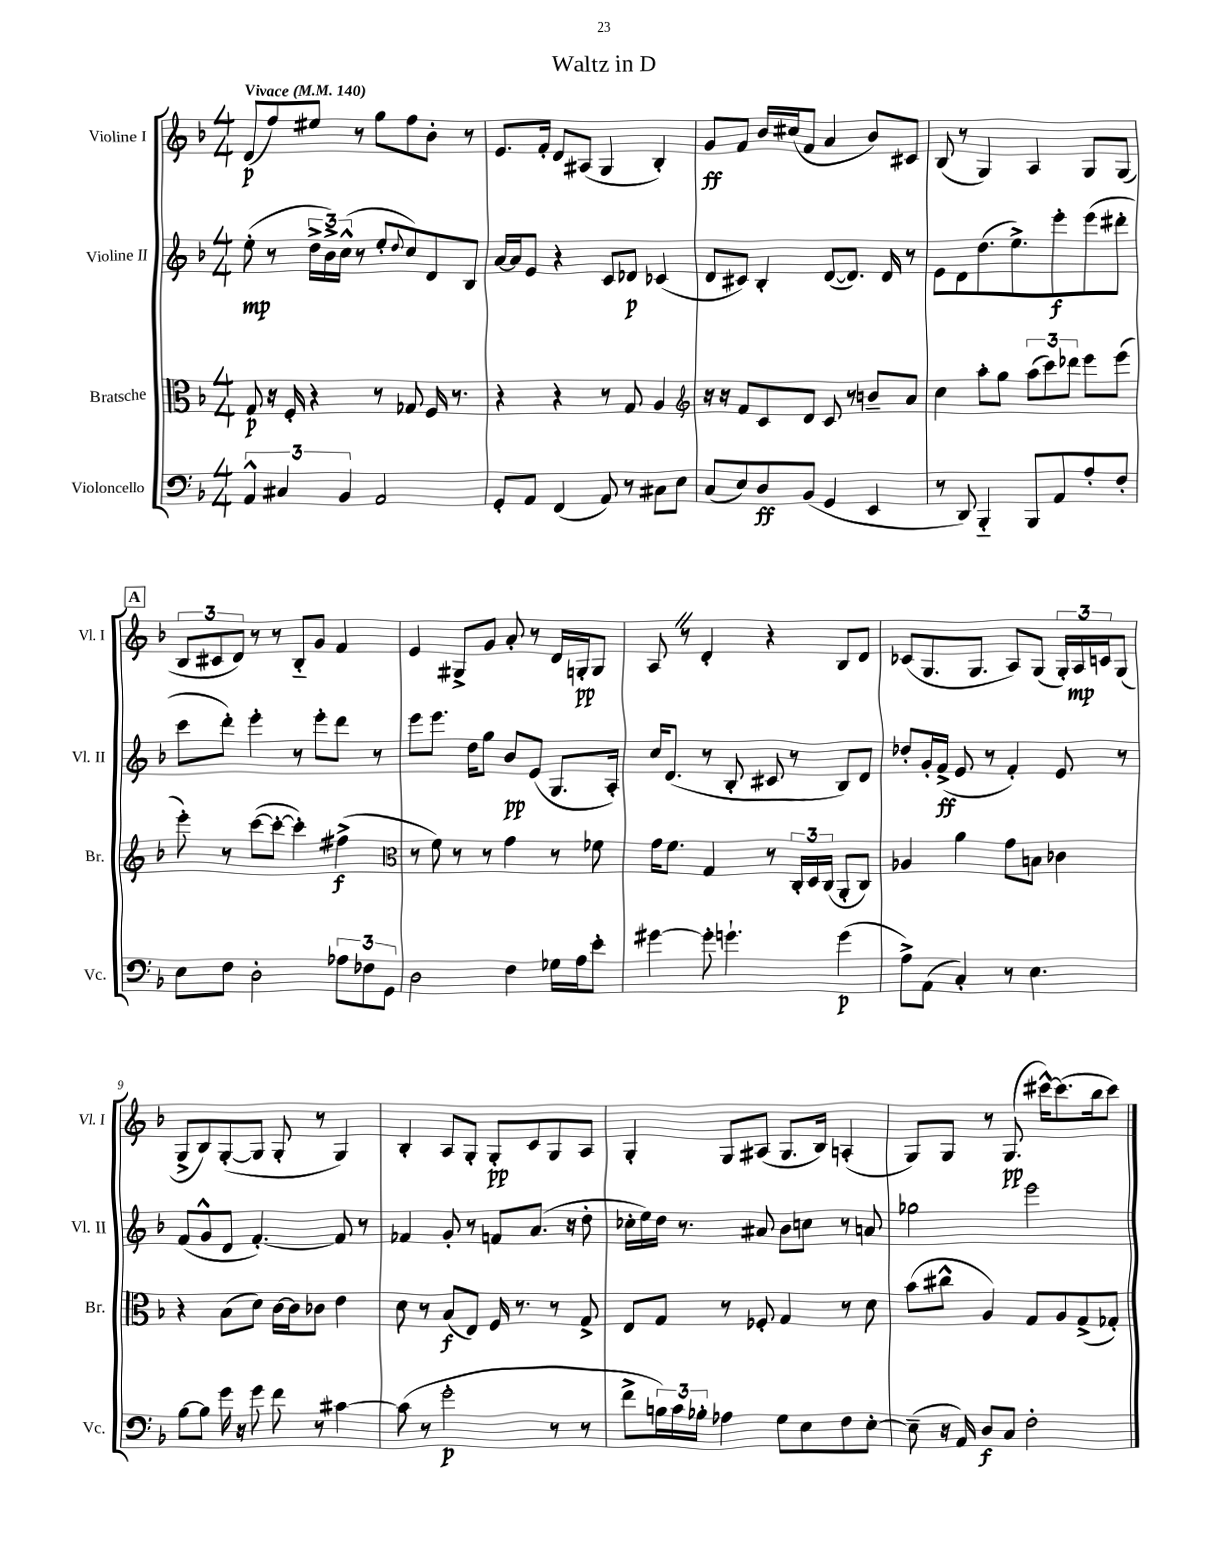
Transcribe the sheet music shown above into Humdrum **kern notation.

**kern	**dynam	**kern	**dynam	**kern	**dynam	**kern	**dynam
*part4	*part4	*part3	*part3	*part2	*part2	*part1	*part1
*staff4	*staff4	*staff3	*staff3	*staff2	*staff2	*staff1	*staff1
*I"Violoncello	*	*I"Bratsche	*	*I"Violine II	*	*I"Violine I	*
*I'Vc.	*	*I'Br.	*	*I'Vl. II	*	*I'Vl. I	*
*clefF4	*	*clefC3	*	*clefG2	*	*clefG2	*
*k[b-]	*	*k[b-]	*	*k[b-]	*	*k[b-]	*
*M4/4	*	*M4/4	*	*M4/4	*	*M4/4	*
*MM140	*	*MM140	*	*MM140	*	*MM140	*
=1	=1	=1	=1	=1	=1	=1	=1
!	!	!	!	!	!	!LO:TX:a:B:t=Vivace	!
6AA^^/	.	8G/	p	(8ee'\	mp	(8d/L	p
.	.	16r	.	8r	.	8ff/)	.
6C#X/	.	.	.	.	.	.	.
.	.	16F'/	.	.	.	.	.
.	.	4r	.	24dd^\LL	.	8ee#X/J	.
.	.	.	.	24b-^\)	.	.	.
6BB-/	.	.	.	(24cc^^\JJ	.	.	.
.	.	.	.	8r	.	8r	.
2AA/	.	8r	.	8ee'/L	.	8gg\L	.
.	.	.	.	8qqdd/	.	.	.
.	.	8G-X/	.	8cc/)	.	8ff\	.
.	.	16F/	.	8d/	.	8b-'\J	.
.	.	8.r	.	.	.	.	.
.	.	.	.	8B-/J	.	8r	.
=2	=2	=2	=2	=2	=2	=2	=2
8GG'/L	.	4r	.	[16a/LL	.	8.e/L	.
.	.	.	.	16a/J]	.	.	.
8AA/J	.	.	.	8e/J	.	.	.
.	.	.	.	.	.	16f'/Jk	.
(4FF/	.	4r	.	4r	.	8d/L	.
.	.	.	.	.	.	(8A#X/J	.
8AA/)	.	8r	.	8c/L	.	4G/	.
8r	.	8G/	.	8d-X/J	p	.	.
8C#X\L	.	4A/	.	(4c-X/	.	4B-'/)	.
8E\J	.	.	.	.	.	.	.
=3	=3	=3	=3	=3	=3	=3	=3
*	*	*clefG2	*	*	*	*	*
(8C/L	.	16r	.	8d/L	.	8g/L	ff
.	.	16r	.	.	.	.	.
8E/)	.	8f/L	.	8c#X/J)	.	8f/J	.
8D/	ff	8c/	.	4B-'/	.	16b-/LL	.
.	.	.	.	.	.	(16cc#X/J	.
(8BB-/J	.	8d/J	.	.	.	8f/J	.
4GG/	.	8c/	.	([8d/L	.	4a/	.
.	.	8r	.	8.d/J])	.	.	.
4EE/	.	8bn~/L	.	.	.	8b-/L)	.
.	.	.	.	16d/	.	.	.
.	.	8a/J	.	8r	.	8c#X/J	.
=4	=4	=4	=4	=4	=4	=4	=4
8r	.	4cc\	.	8e\L	.	(8B-/	.
8DD/)	.	.	.	8d\	.	8r	.
4BBB-/	.	8aa'\L	.	(8.dd\	.	4G/)	.
.	.	8gg\J	.	.	.	.	.
.	.	.	.	8.ee^\)	.	.	.
8BBB-/L	.	(12aa\L	.	.	.	4A/	.
.	.	12ccc\)	.	.	.	.	.
8AA/	.	.	.	8eee'\	f	.	.
.	.	12ddd-X\J	.	.	.	.	.
8A'/	.	8eee\L	.	(8eee\	.	8G/L	.
8F'/J	.	(8eee\J	.	8ddd#X'\J	.	(8G/J	.
!!LO:LB:g=z
!!LO:REH:place=s1:t=A
=5	=5	=5	=5	=5	=5	=5	=5
8E\L	.	8eee'\)	.	8ccc\L	.	12B-/L	.
.	.	.	.	.	.	12c#X/	.
8F\J	.	8r	.	8ddd'\J)	.	.	.
.	.	.	.	.	.	12d/J)	.
2D'\	.	([8ccc\L	.	4eee'\	.	8r	.
.	.	8ccc'\J_	.	.	.	8r	.
.	.	4ccc'\])	.	8r	.	8B-/L	.
.	.	.	.	8eee'\L	.	8g/J	.
12A-X\L	.	(4ff#X^\	f	8ddd\J	.	4f/	.
12F-X\	.	.	.	.	.	.	.
.	.	.	.	8r	.	.	.
12GG\J	.	.	.	.	.	.	.
=6	=6	=6	=6	=6	=6	=6	=6
*	*	*clefC3	*	*	*	*	*
2D\	.	8r	.	8eee\L	.	4e/	.
.	.	8f\)	.	8.eee\J	.	.	.
.	.	8r	.	.	.	8G#X^/L	.
.	.	.	.	16dd\KL	.	.	.
.	.	8r	.	8gg\J	.	8g/J	.
4F\	.	4g\	.	8b-/L	pp	8a'/	.
.	.	.	.	(8e/J	.	8r	.
16G-X\LL	.	8r	.	8.G/L	.	16d/LL	.
16A\J	.	.	.	.	.	16Gn'/J	pp
8e'\J	.	8f-X\	.	.	.	8G/J	.
.	.	.	.	16A'/Jk)	.	.	.
=7	=7	=7	=7	=7	=7	=7	=7
[4g#X\	.	16g\KL	.	16cc/KL	.	8AZ/	.
.	.	8.f\J	.	(8.d/J	.	.	.
.	.	.	.	.	.	8r	.
8g#'\]	.	4G/	.	8r	.	4d'/	.
4.gn`\	.	.	.	8B-'/	.	.	.
.	.	8r	.	8c#X/	.	4r	.
.	.	24C'/LL	.	8r	.	.	.
.	.	24D/	.	.	.	.	.
.	.	(24C/JJ	.	.	.	.	.
(4g\	p	8AA'/L	.	8B-/L)	.	8B-/L	.
.	.	8C/J)	.	8d/J	.	8d/J	.
=8	=8	=8	=8	=8	=8	=8	=8
8A^\L)	.	4A-X/	.	8dd-X'/L	.	(8c-X/L	.
(8AA\J	.	.	.	16g'/L	.	8.G/	.
.	.	.	.	(16f^/JJ	ff	.	.
4C'/)	.	4a\	.	8e/	.	.	.
.	.	.	.	.	.	8.G/J	.
.	.	.	.	8r	.	.	.
8r	.	8g\L	.	4f'/)	.	8A/L)	.
4.E\	.	8Bn\J	.	.	.	(8G/J	.
.	.	4c-X\	.	8e/	.	24G'/LL)	.
.	.	.	.	.	.	24A/	mp
.	.	.	.	.	.	24cn/J	.
.	.	.	.	8r	.	(8G/J	.
!!LO:LB:g=z
=9	=9	=9	=9	=9	=9	=9	=9
[8B-\L	.	4r	.	(8f/L	.	8G^/L	.
8B-\J]	.	.	.	8g^^/	.	8B-/)	.
16g\	.	(8B-\L	.	8d/J	.	([8G'/	.
16r	.	.	.	.	.	.	.
8g\	.	8d\J)	.	[4.f'/)	.	8G/J]	.
8f\	.	[16c\LL	.	.	.	8G'/	.
.	.	16c\J]	.	.	.	.	.
8r	.	8c-X\J	.	.	.	8r	.
[4c#X\	.	4e\	.	8f/]	.	4G/)	.
.	.	.	.	8r	.	.	.
=10	=10	=10	=10	=10	=10	=10	=10
(8c#\]	.	8d\	.	4f-X/	.	4B-'/	.
8r	.	8r	.	.	.	.	.
2g'\	p	(8B-/L	f	8g'/	.	8A/L	.
.	.	8E/J)	.	8r	.	8G'/J	.
.	.	16F/	.	8fn/L	.	8G'/L	pp
.	.	8.r	.	.	.	.	.
.	.	.	.	(8.a/J	.	8c/	.
8r	.	8r	.	.	.	8G/	.
.	.	.	.	16r	.	.	.
8r	.	8G^/	.	8dd'\	.	8A/J	.
=11	=11	=11	=11	=11	=11	=11	=11
8f^\L	.	8E/L	.	16cc-X'\LL	.	4G'/	.
.	.	.	.	16ee\)	.	.	.
24Bn\L)	.	8G/J	.	16dd\JJ	.	.	.
24c\	.	.	.	.	.	.	.
.	.	.	.	8.r	.	.	.
24B-X'\JJ	.	.	.	.	.	.	.
4A-X\	.	8r	.	.	.	8G/L	.
.	.	8F-X'/	.	8a#X/	.	(8A#X/J	.
8G\L	.	4G/	.	8b-\L	.	8.G/L	.
8E\	.	.	.	8ccn\J	.	.	.
.	.	.	.	.	.	16B-/Jk)	.
8F\	.	8r	.	8r	.	(4An'/	.
[8E'\J	.	8d\	.	8an/	.	.	.
=12	=12	=12	=12	=12	=12	=12	=12
(8E~\]	.	(8b-\L	.	2gg-X\	.	8G/L)	.
16r	.	8cc#X^^\J	.	.	.	8G/J	.
16AA/)	.	.	.	.	.	.	.
8D/L	f	4A/)	.	.	.	8r	.
8C/J	.	.	.	.	.	(8.G/	pp
2F'\	.	8G/L	.	2eee\	.	.	.
.	.	.	.	.	.	[16ccc#X^^\KL)	.
.	.	8A/	.	.	.	(8.ccc#\]	.
.	.	(8G^/	.	.	.	.	.
.	.	.	.	.	.	16bb-\k	.
.	.	8G-X'/J)	.	.	.	8ccc#\J)	.
==	==	==	==	==	==	==	==
*-	*-	*-	*-	*-	*-	*-	*-
